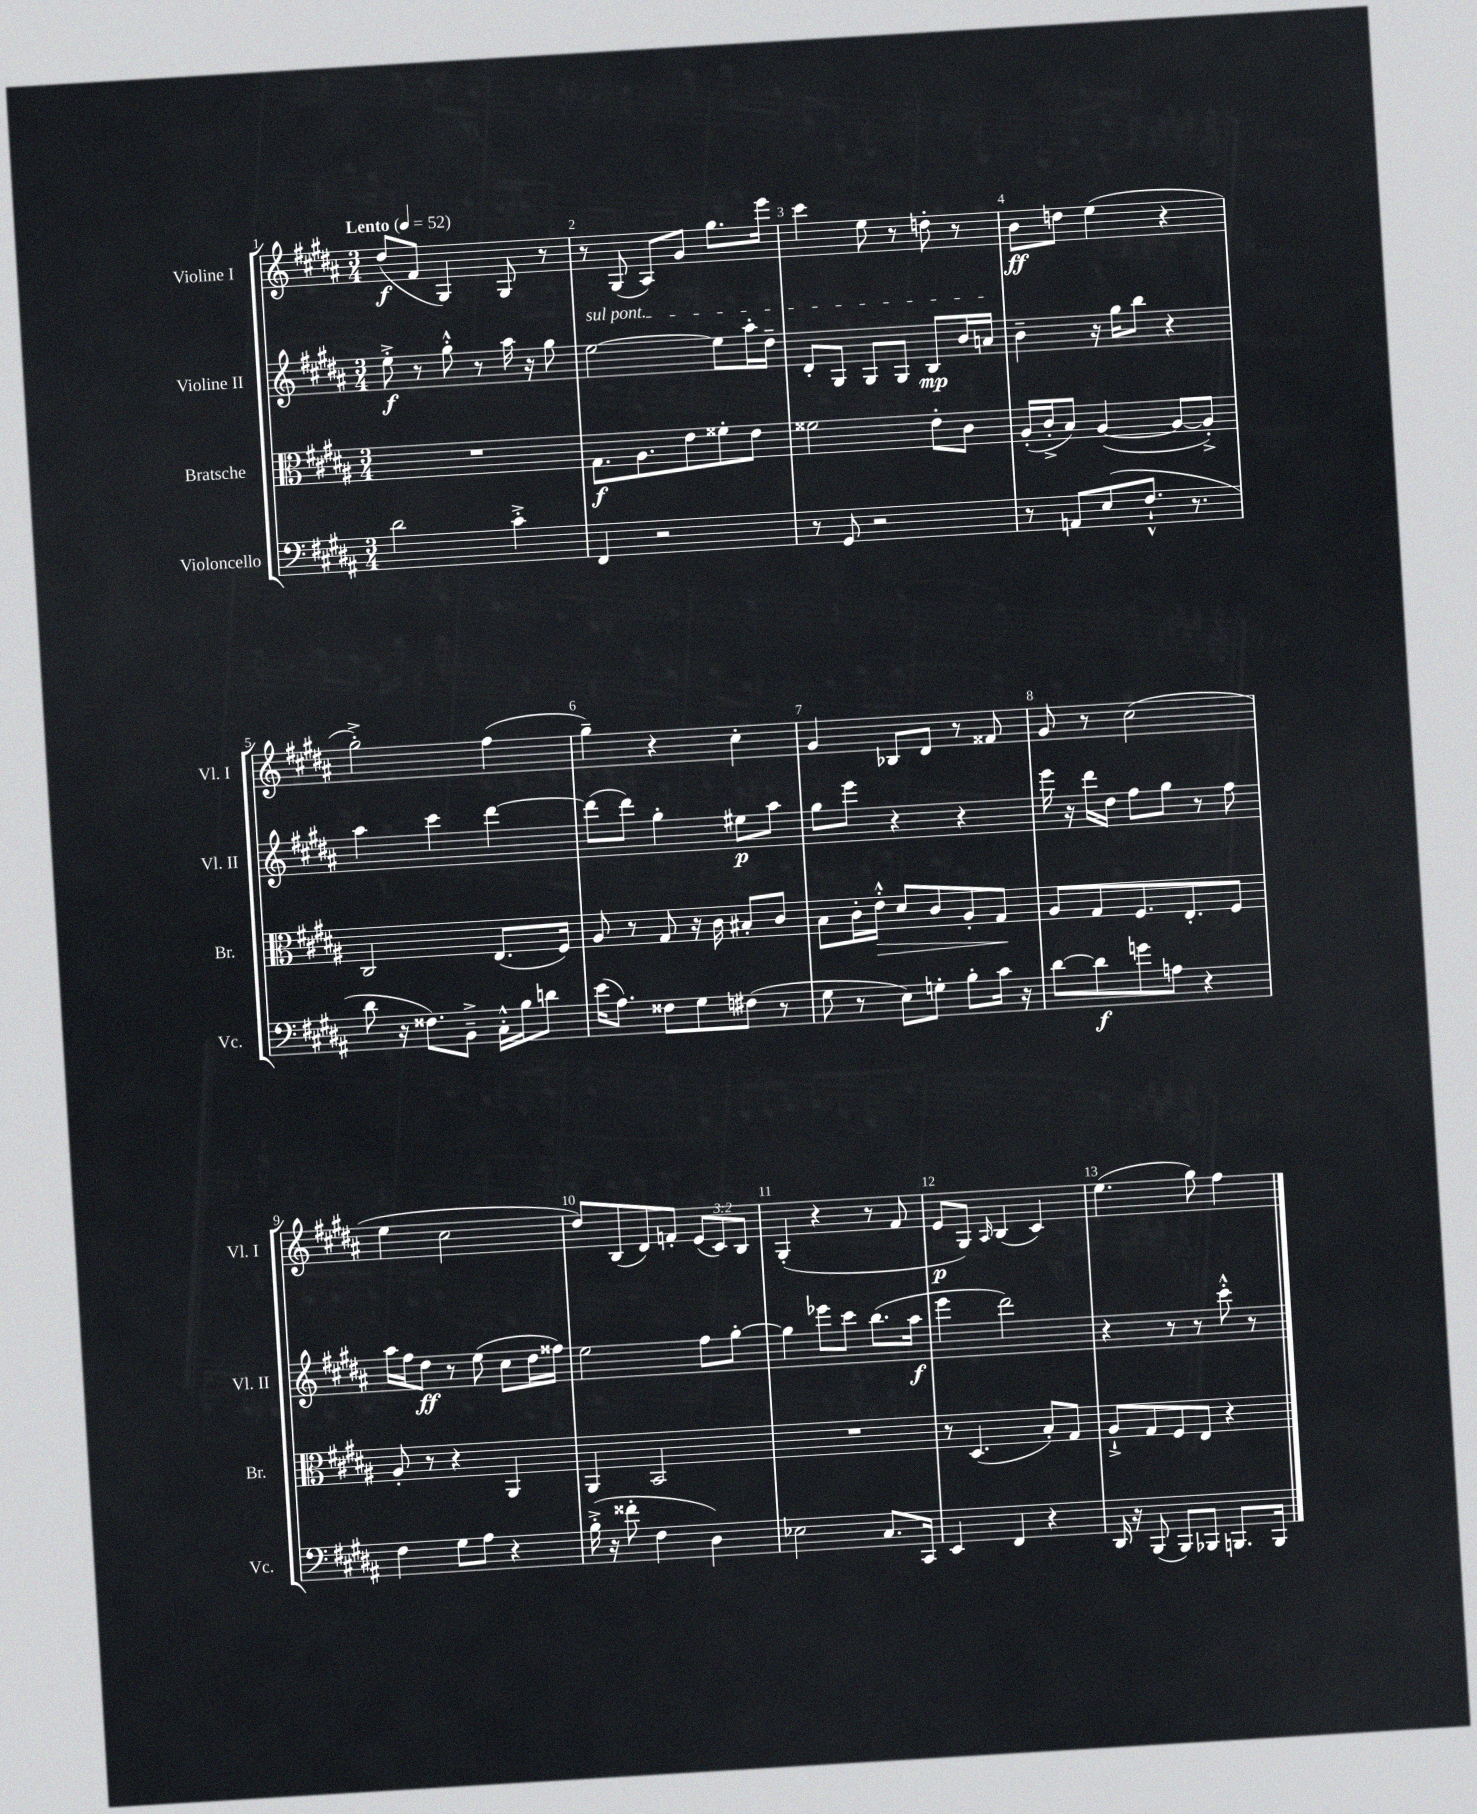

**kern	**kern	**kern	**kern
*staff4	*staff3	*staff2	*staff1
*clefF4	*clefC3	*clefG2	*clefG2
*k[f#c#g#d#a#]	*k[f#c#g#d#a#]	*k[f#c#g#d#a#]	*k[f#c#g#d#a#]
*M3/4	*M3/4	*M3/4	*M3/4
*MM52	*MM52	*MM52	*MM52
2d#	2.r	8ee'^	(8dd#
.	.	8r	8f#
.	.	8gg#'^^	4G#)
.	.	8r	.
4c#'^	.	16aa#	8G#
.	.	16r	.
.	.	8gg#	8r
=	=	=	=
4FF#	8.G#	[2ee	8r
.	.	.	(8G#
.	8.A#	.	.
2r	.	.	8A#)
.	8e	.	8g#
.	8f##'	8ee]	8.gg#
.	8e	16aa#'	.
.	.	16dd#~	16eee
=	=	=	=
8r	2f##	8d#'	4ccc#
8GG#	.	8G#	.
2r	.	8G#	8ee
.	.	8G#	8r
.	8e'	8B	8dd'
.	8c#	16b	8r
.	.	16a	.
=	=	=	=
8r	(16A#'	4b~	8b
.	16c#'^	.	.
8AA	8B)	.	8dd
(8E	([4A#	16r	(4ee
.	.	16gg#	.
8.F#`^^	.	8bb	.
.	8A#_	4r	4r
8.r	.	.	.
.	8A#'^])	.	.
=	=	=	=
8d#	2C#	4aa#	2gg#'^)
16r	.	.	.
8.F##)	.	.	.
.	.	4ccc#	.
8BB~^	.	.	.
16C#'^^	(8.E	[4ddd#	(4ff#
16B	.	.	.
8d	.	.	.
.	16F#)	.	.
=	=	=	=
(16e	8A#	(8ddd#]	4gg#~)
8.A#)	.	.	.
.	8r	8ddd#)	.
8F##	8G#	4gg#'	4r
8G#	16r	.	.
.	16c#	.	.
(8F#	8B#'	8ee#	4cc#'
8r	8c#	8aa#	.
=	=	=	=
8G#	8B	8gg#	4g#
8r	16c#'	8eee	.
.	16e'^^	.	.
8E)	8d#	4r	8B-
8G'	8c#	.	8d#
8B'	8A#'	4r	8r
16c#	8G#	.	8f##
16r	.	.	.
=	=	=	=
[8d#	8A#	16eee	8g#
.	.	16r	.
8d#]	8G#	16ddd#	8r
.	.	16dd#	.
8g	8.F#	8ff#	(2cc#
8A	.	8gg#	.
.	8.E'	.	.
4r	.	8r	.
.	8F#	8ff#	.
=	=	=	=
4F#	8A#'	16aa#	4ee
.	.	16ff#	.
.	8r	8dd#	.
8G#	4r	8r	2cc#
8A#	.	(8ee	.
4r	4AA#	8cc#	.
.	.	16dd#	.
.	.	16ff##)	.
=	=	=	=
(16B'^	4AA#	2ee	8dd#)
16r	.	.	.
8f##'	.	.	(8B
4F#	2BB	.	8d#)
.	.	.	8f'
4D#)	.	8ff#	(12e
.	.	.	12c#)
.	.	[8gg#'	.
.	.	.	12B
=	=	=	=
2E-	2.r	4gg#]	(4G#'
.	.	8eee-	4r
.	.	8ccc#	.
8.C#	.	(8.bb	8r
.	.	.	8f#
16CC#	.	16aa#	.
=	=	=	=
4EE	8r	4eee	8e
.	(4.D#	.	8G#)
.	.	.	16qqA#
4FF#	.	2ddd#)	(4B
4r	8B')	.	4c#)
.	8G#	.	.
=	=	=	=
16DD#	8A#`^	4r	(4.ee
16r	.	.	.
(8BBB	8G#	.	.
8BBB)	8F#	8r	.
8BBB-	8E	8r	8gg#)
8.BBB	4r	8ccc#'^^	4ff#
.	.	8r	.
16BBB	.	.	.
==	==	==	==
*-	*-	*-	*-
